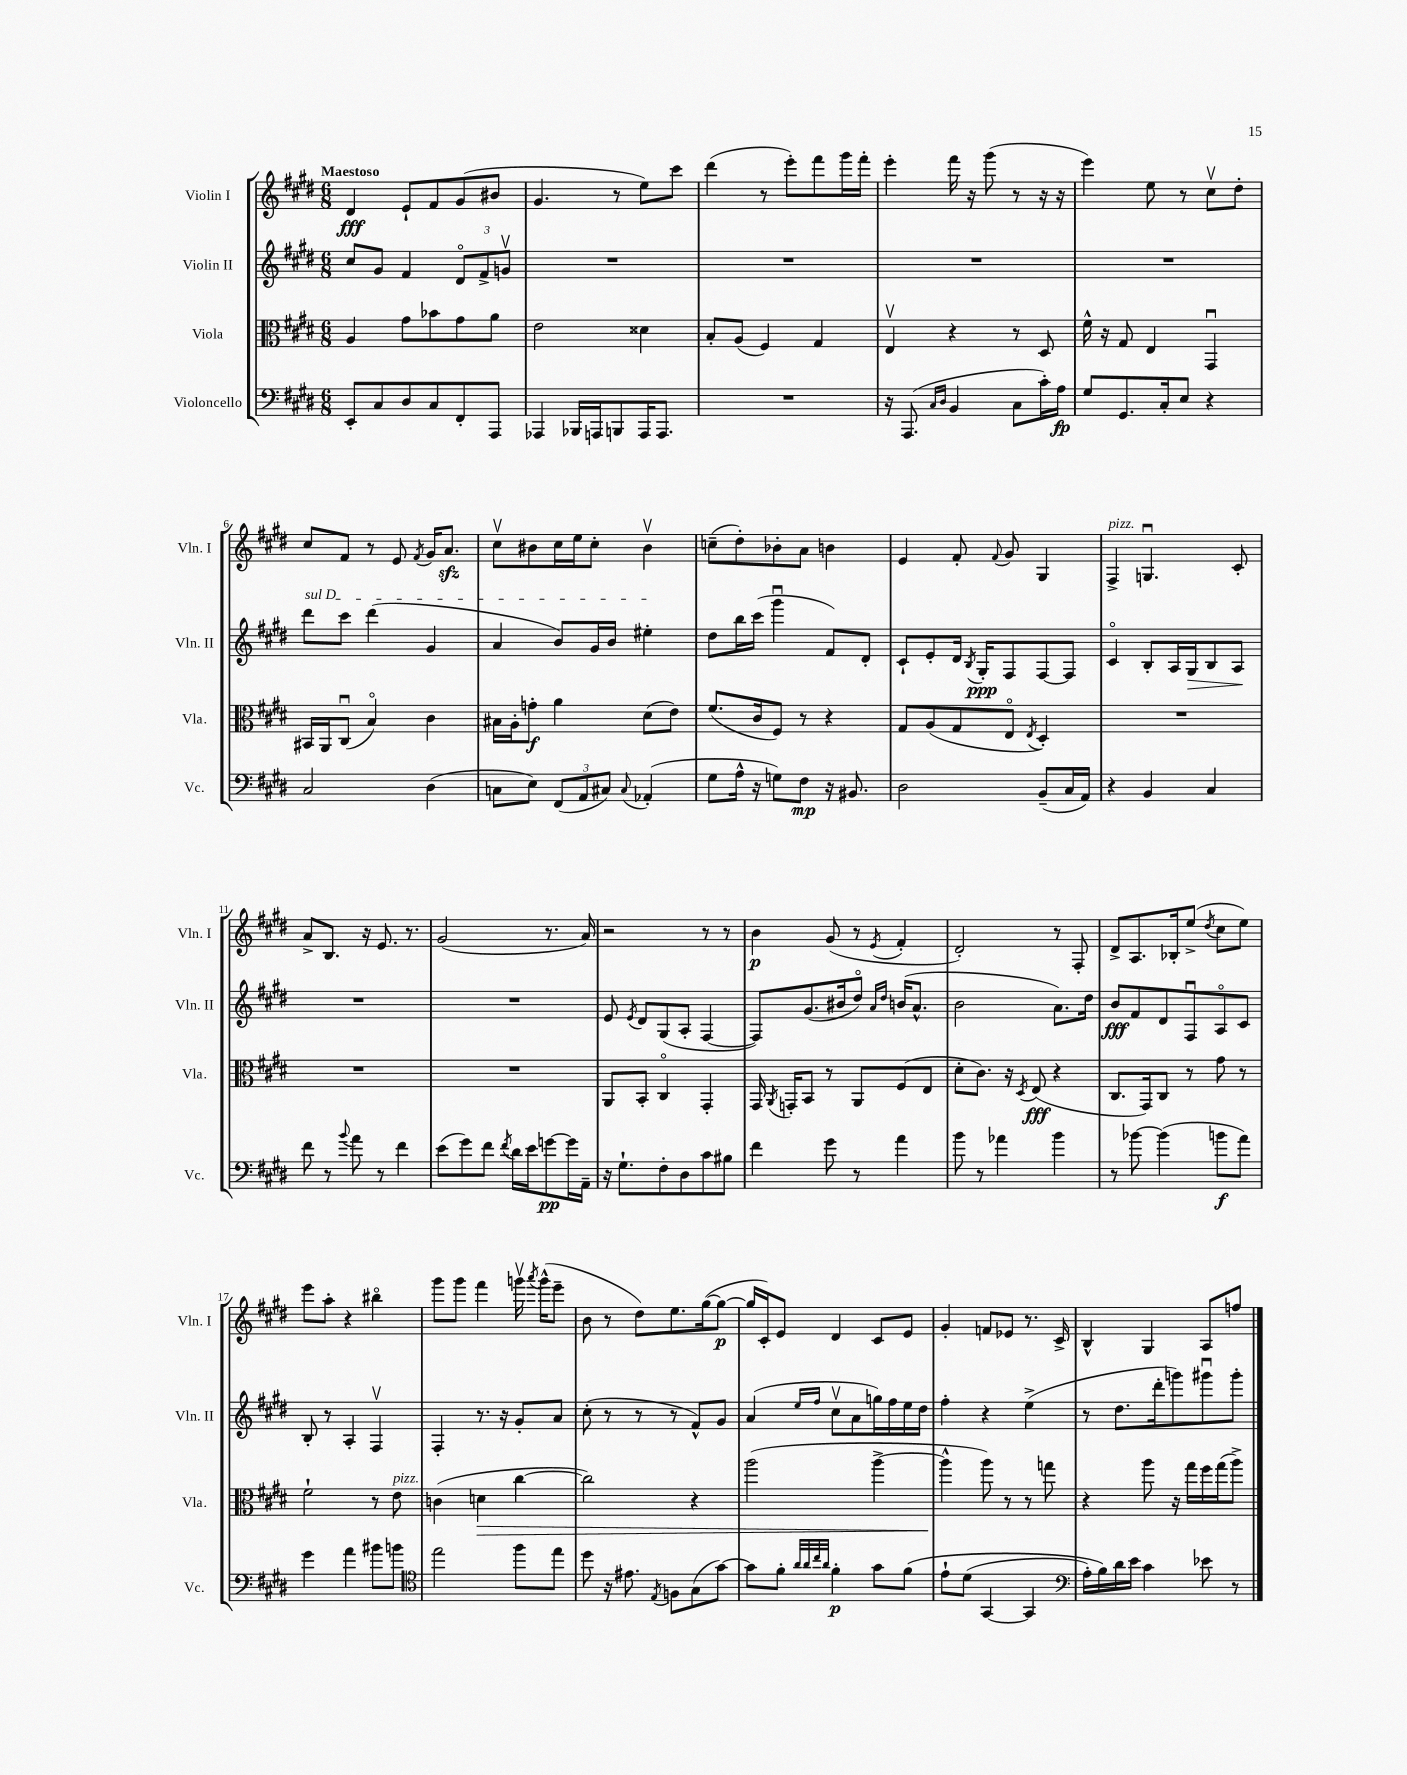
<<
\new StaffGroup <<
\new Staff = "s0" \with { instrumentName = "Violin I" shortInstrumentName = "Vln. I" } {
    \clef treble \key e \major \numericTimeSignature \time 6/8 \tempo "Maestoso"
    \autoBeamOff dis'4\fff e'8[-! fis'8 gis'8( bis'8] |
    gis'4. r8 e''8[) cis'''8] |
    dis'''4( r8 e'''8[-.) fis'''8 gis'''16 fis'''16]-. |
    e'''4-. fis'''16 r16 gis'''8( r8 r16 r16 |
    e'''4) e''8 r8 cis''8[\upbow dis''8]-. |
    cis''8[ fis'8] r8 e'8 \acciaccatura { fis'8 } gis'16[ a'8.]\sfz |
    cis''8[\upbow bis'8 cis''16 e''16 cis''8]-. bis'4\upbow |
    c''8[--( dis''8-.) bes'8-. a'8] b'4 |
    e'4 fis'8-. \appoggiatura { fis'8 } gis'8 gis4 |
    fis4->^\markup { \italic "pizz." } g4.\downbow cis'8-. |
    a'8[-> b8.] r16 e'8. r8. |
    gis'2( r8. a'16) |
    r2 r8 r8 |
    b'4\p gis'8( r8 \acciaccatura { e'8 } fis'4-. |
    dis'2-.) r8 fis8-. |
    dis'8[-> a8. bes16-. e''8]->( \acciaccatura { dis''8 } cis''8[ e''8]) |
    e'''8[ a''8]-. r4 bis''4\flageolet |
    gis'''8[ gis'''8] fis'''4 g'''16\upbow \acciaccatura { a'''8 } g'''16[-^( e'''8]-- |
    b'8 r8 dis''8[) e''8. gis''16~( gis''8]~\p |
    gis''16[ cis'16-.) e'8] dis'4 cis'8[ e'8] |
    gis'4-. f'8[ ees'8] r8. cis'16-> |
    b4-^ gis4 a8[ f''8] \bar "|." |
}
\new Staff = "s1" \with { instrumentName = "Violin II" shortInstrumentName = "Vln. II" } {
    \clef treble \key e \major \numericTimeSignature \time 6/8
    \autoBeamOff cis''8[ gis'8] fis'4 \tuplet 3/2 { dis'8[\flageolet fis'8-> g'8]\upbow } |
    R2. |
    R2. |
    R2. |
    R2. |
    \once \override TextSpanner.bound-details.left.text = \markup { \italic "sul D" } dis'''8[\startTextSpan cis'''8] dis'''4( gis'4 |
    a'4 b'8[) gis'16 b'16] eis''4-.\stopTextSpan |
    dis''8[ b''16 cis'''16]( gis'''4\downbow fis'8[) dis'8]-. |
    cis'8[-! e'8-. dis'16] \acciaccatura { b8 } gis16[-.\ppp fis8 fis8~ fis8] |
    cis'4\flageolet b8[-. a16 gis16\> b8 a8]\! |
    R2. |
    R2. |
    e'8 \acciaccatura { e'8 } dis'8[ gis8( a8]-. fis4~ |
    fis8[) gis'8.( bis'16 dis''8]\flageolet) \grace { a'16[ dis''16] } b'16[( a'8.]-^ |
    b'2 a'8.[) dis''16] |
    b'8[\fff fis'8 dis'8 fis8\downbow a8\flageolet cis'8] |
    b8-. r8 a4-. fis4\upbow |
    fis4-. r8. r16 gis'8[-. a'8] |
    cis''8-.( r8 r8 r8 fis'8[-^) gis'8] |
    a'4( \grace { e''16[ fis''16] } cis''8[\upbow a'8 g''16) fis''16 e''16 dis''16] |
    fis''4-. r4 e''4->( |
    r8 dis''8.[ dis'''16-. g'''8) gis'''8\downbow gis'''8]-. \bar "|." |
}
\new Staff = "s2" \with { instrumentName = "Viola" shortInstrumentName = "Vla." } {
    \clef alto \key e \major \numericTimeSignature \time 6/8
    \autoBeamOff a4 gis'8[ bes'8 gis'8 a'8] |
    e'2 disis'4 |
    b8[-. a8]( fis4) gis4 |
    e4\upbow r4 r8 dis8 |
    fis'16-^ r16 gis8 e4 gis,4\downbow |
    bis,16[ a,16 cis8]\downbow( b4\flageolet) cis'4 |
    bis16[ a16-. g'8]-.\f a'4 dis'8[( e'8]) |
    fis'8.[( cis'16 fis8]) r8 r4 |
    gis8[ a8( gis8 e8]\flageolet \acciaccatura { e8 } dis4-.) |
    R2. |
    R2. |
    R2. |
    a,8[ b,8]-. cis4\flageolet gis,4-. |
    gis,16 \acciaccatura { a,8 } g,16[-. b,8] r8 a,8[ fis8( e8] |
    dis'8[-. cis'8.]) r16 \acciaccatura { dis8 } e8\fff( r4 |
    cis8.[ gis,16) cis8] r8 gis'8 r8 |
    fis'2-! r8 e'8^\markup { \italic "pizz." } |
    c'4( d'4\> cis''4~ |
    cis''2) r4 |
    a''2( a''4~-> |
    a''4-^\! a''8) r8 r8 g''8 |
    r4 a''8 r16 gis''16[ fis''16 gis''16( a''8]->) \bar "|." |
}
\new Staff = "s3" \with { instrumentName = "Violoncello" shortInstrumentName = "Vc." } {
    \clef bass \key e \major \numericTimeSignature \time 6/8
    \autoBeamOff e,8[-. cis8 dis8 cis8 fis,8-. a,,8] |
    aes,,4 bes,,16[ a,,16 b,,8 a,,16 a,,8.] |
    R2. |
    r16 a,,8.( \grace { cis16[ dis16] } b,4 cis8[ cis'16-.) a16]\fp |
    gis8[ gis,8. cis16-. e8] r4 |
    cis2 dis4( |
    c8[ e8]) \tuplet 3/2 { fis,8[( a,8 cis8]) } \appoggiatura { cis8 } aes,4-.( |
    gis8[ a16]-^ r16 g8[) fis8]\mp r16 bis,8. |
    dis2 b,8[--( cis16 a,16]) |
    r4 b,4 cis4 |
    fis'8 r8 \appoggiatura { b'8 } a'8 r8 fis'4 |
    e'8[( gis'8) fis'8] \acciaccatura { fis'8 } dis'16[ e'16 g'8~\pp g'16 a,16]-- |
    r16 gis8.[-! fis8-. dis8 cis'8 bis8] |
    fis'4 gis'8 r8 a'4 |
    b'8 r8 aes'4 b'4 |
    r8 bes'8~ bes'4( b'8[\f a'8]) |
    gis'4 a'4 bis'8[ b'8] |
    \clef tenor e''2 fis''8[ e''8] |
    dis''8 r16 eis'8. \acciaccatura { e8 } f8[ gis8( gis'8]~) |
    gis'8[ fis'8]-. \grace { a'32[ a'32 cis''32 a'32] } fis'4-.\p gis'8[ fis'8]\( |
    e'8[-! dis'8]( gis,4~ gis,4 |
    \clef bass a16[-.) b16\) dis'16 e'16] cis'4 ees'8 r8 \bar "|." |
}
>>
>>
